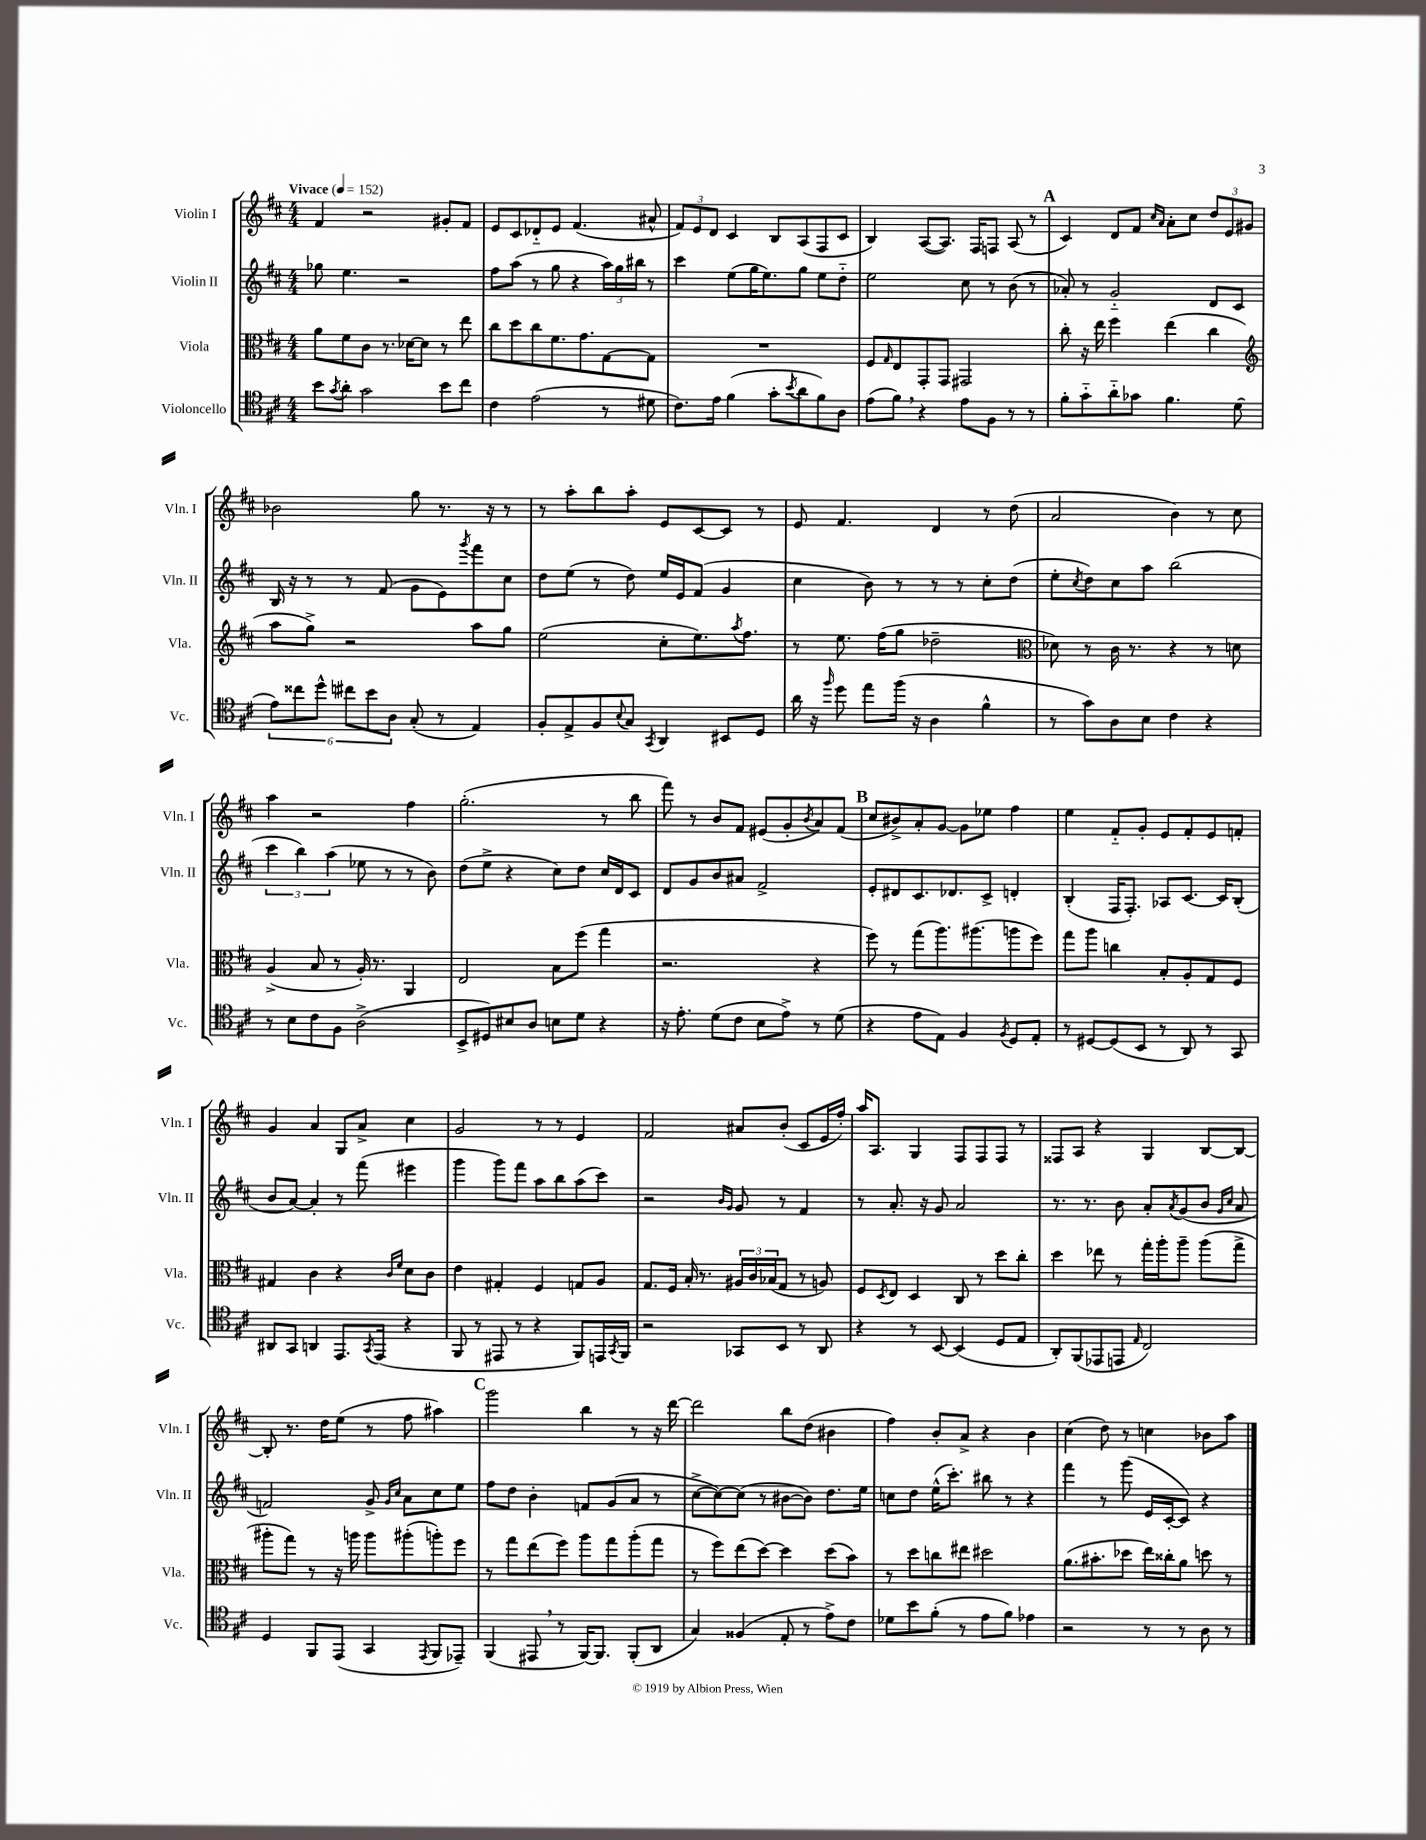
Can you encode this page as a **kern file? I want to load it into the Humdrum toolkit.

**kern	**kern	**kern	**kern
*part4	*part3	*part2	*part1
*staff4	*staff3	*staff2	*staff1
*I"Violoncello	*I"Viola	*I"Violin II	*I"Violin I
*I'Vc.	*I'Vla.	*I'Vln. II	*I'Vln. I
*clefC4	*clefC3	*clefG2	*clefG2
*k[f#c#]	*k[f#c#]	*k[f#c#]	*k[f#c#]
*M4/4	*M4/4	*M4/4	*M4/4
*MM152	*MM152	*MM152	*MM152
=1	=1	=1	=1
!	!	!	!LO:TX:a:B:t=Vivace
8b\L	8a\L	8gg-X\	4f#/
8qg/	.	.	.
8a'\J	8f#\	4.ee\	.
2g\	8c#\J	.	2r
.	8.r	.	.
.	.	2r	.
.	[16d-X\KL	.	.
.	8d-\J]	.	.
8b\L	8r	.	8g#X'/L
8cc#\J	8ee\	.	8f#/J
=2	=2	=2	=2
4c#\	8cc#\L	8ff#\L	8e/L
.	8dd\	(8aa\J	8c#/
(2e\	8cc#\	8r	8d-X/
.	8.f#\	8gg\	8e/J
.	.	4r	(4.f#/
.	8.g\	.	.
8r	[8G\	24aa\LL)	.
.	.	24gg\	.
.	.	24bb#X\JJ	.
8d#X\	8G\J]	8r	8a#X^^/
=3	=3	=3	=3
8.c#\L)	1r	4ccc#\	12f#/L)
.	.	.	12e/
.	.	.	12d/J
16e\Jk	.	.	.
(4f#\	.	(8ee\L	4c#/
.	.	16gg\K	.
.	.	8.ee\)	.
8g'\L	.	.	8B/L
8qb/	.	.	.
8a\	.	8gg\J	(8A/
8f#\)	.	8ee\L	8F#/
8A\J	.	8dd\J	8c#/J
=4	=4	=4	=4
(8e\L	8F#/L	2ee\	4B/)
.	16qqG/	.	.
8f#,\J)	8E/	.	.
4r	8GG'/	.	([8A/L
.	8GG/J	.	8.A/J])
8e\L	2GG#X/	8cc#\	.
.	.	.	16F#/KL
8F#\J	.	8r	8Fn/J
8r	.	(8b\	(8A/
8r	.	8r	8r
!!LO:REH:place=s1:t=A
=5	=5	=5	=5
8f#'\L	8cc#'\	8a-X'/)	4c#/)
8g\	16r	8r	.
.	16ee\	.	.
8a\	4ff#\	2g/	8d/L
8g-X\J	.	.	8f#/J
.	.	.	16qqcc#/LL
.	.	.	16qqa/JJ
4.f#\	(4ee\	.	8a'\L
.	.	.	8cc#\J
.	4cc#\	8d/L	12dd/L
.	.	.	12e/
(8d\	.	8c#/J	.
.	.	.	12g#X/J
!!LO:LB:g=z
=6	=6	=6	=6
*	*clefG2	*	*
12e\L)	8aa\L	16B/	2b-X\
.	.	16r	.
12cc##X\	.	.	.
.	8gg^\J)	8r	.
12dd^^\J	.	.	.
12cc#X\L	2r	8r	.
12b\	.	.	.
.	.	(8f#/	.
12A\J	.	.	.
(8G'/	.	8g\L	8gg\
8r	.	8e\)	8.r
.	.	8qggg/	.
4E/)	8aa\L	8fff#\	.
.	.	.	16r
.	8gg\J	8cc#\J	8r
=7	=7	=7	=7
8F#'/L	(2ee\	8dd\L	8r
8E^/	.	(8ee\J	8aa'\L
8F#/	.	8r	8bb\
8qqB/	.	.	.
8G/J	.	8dd\)	8aa'\J
8qGG/	.	.	.
4AA/	8cc#'\L	16ee/LL	8e/L
.	.	16e/J	.
.	8.ee\)	(8f#/J	[8c#/
8BB#X/L	.	4g/	8c#/J]
.	8qaa/	.	.
.	8.ff#\J	.	.
8D/J	.	.	8r
=8	=8	=8	=8
16a\	8r	4cc#\	8e/
16r	.	.	.
16qqff#/	.	.	.
8dd\	8.ee\	.	4.f#/
8ee\L	.	8b\)	.
.	(16ff#\KL	.	.
(16ff#\Jk	8gg\J	8r	.
16r	.	.	.
4A\	2dd-X~\	8r	4d/
.	.	8r	.
4f#^^\	.	8cc#'\L	8r
.	.	(8dd\J	(8dd\
=9	=9	=9	=9
*	*clefC3	*	*
8r	8d-X\)	8ee'\L	2a/
.	.	8qcc#/	.
8g\L)	8r	8dd\)	.
8A\	16c#\	8cc#\	.
.	8.r	.	.
8B\J	.	8aa\J	.
4c#\	4r	(2bb\	4b\)
4r	8r	.	8r
.	8dn\	.	8cc#\
!!LO:LB:g=z
=10	=10	=10	=10
8r	(4A^/	6ccc#\	4aa\
8B\L	.	.	.
.	.	6bb\)	.
8c#\	8B/	.	2r
.	.	(6aa\	.
8F#\J	8r	.	.
(2A^\	16A'/)	8ee-X\	.
.	8.r	.	.
.	.	8r	.
.	4AA/	8r	4ff#\
.	.	8b\)	.
=11	=11	=11	=11
8BB^/L	2E/	(8dd\L	(2.gg'\
8D#X/)	.	8ee^\J	.
8B#X/	.	4r	.
8A/J	.	.	.
8Bn\L	8B\L	8cc#\L)	.
8d\J	(8ff#\J	8dd\J	.
4r	4gg\	16cc#/LL	8r
.	.	16d/J	.
.	.	8c#/J	8bb\
=12	=12	=12	=12
16r	2.r	8d/L	8fff#\)
8.e'\	.	.	.
.	.	8g/	8r
(8d\L	.	8b/	8b/L
8c#\J	.	8a#X/J	8f#/J
8B\L	.	2f#^/	(8e#X/L
8e^\J)	.	.	8g'/
.	.	.	8qb/
8r	4r	.	8a/)
(8d\	.	.	(8f#/J
!!LO:REH:place=s1:t=B
=13	=13	=13	=13
4r	8ff#\)	8e'/L	8cc#/L
.	8r	8d#X/	8b#X^/)
8e\L	(8gg\L	8.c#/	8a'/
8E\J)	8.aa\)	.	[8g/J
.	.	8.d-X/	.
4F#/	.	.	8g\L]
.	(8.aa#X\	.	.
.	.	8c#^/J	8ee-X\J
8qF#/	.	.	.
8D/L	8aan\	4dn'/	4ff#\
8E'/J	8ff#\J)	.	.
=14	=14	=14	=14
8r	8gg\L	(4B'/	4ee\
[8D#X/L	8aa\J	.	.
(8D#/]	4ccn\	16F#/KL	8f#/L
.	.	8.F#'/J)	.
8BB/J	.	.	8g'/J
8r	8B'/L	8A-X/L	8e/L
8AA/)	8A'/	[8.c#/J	8f#'/
8r	8G/	.	8e/
.	.	16c#/KL]	.
8GG/	8F#/J	(8B'/J	8fn'/J
!!LO:LB:g=z
=15	=15	=15	=15
8AA#X/L	4G#X/	8b/L	4g/
8GG/J	.	[8a/J)	.
4AAn/	4c#\	4a'/]	4a/
8.EE/L	4r	8r	8G/L
.	.	(8fff#\	8a^/J
8qGG/	.	.	.
(16EE/Jk	.	.	.
.	16qqc#/LL	.	.
.	16qqf#/JJ	.	.
4r	8d\L	4eee#X\	4cc#\
.	8c#\J	.	.
=16	=16	=16	=16
8FF#/	4e\	4ggg\	2g/
8r	.	.	.
8EE#X/	4G#X'/	8ggg\L)	.
8r	.	8fff#\J	.
4r	4F#/	8aa\L	8r
.	.	8bb\	8r
8FF#/L)	8Gn/L	(8aa\	4e/
16EEn/L	8A/J	8ccc#\J)	.
8qGG/	.	.	.
16FF#/JJ	.	.	.
=17	=17	=17	=17
2r	8.G/L	2r	2f#/
.	16F#/Jk	.	.
.	16B'/	.	.
.	8.r	.	.
.	.	16qqb/LL	.
.	.	16qqg/JJ	.
8GG-X/L	24A#X/LL	8g/	8a#X/L
.	24c#/	.	.
.	(24B-X/J	.	.
8BB/J	8G/J	8r	(8b'/J
8r	8r	4f#/	8c#/L
8AA/	8An/)	.	16e/L
.	.	.	16ff#'/JJ)
=18	=18	=18	=18
4r	8F#/L	8r	16aa/KL
.	.	.	8.A/J
.	8qD/	.	.
.	8E/J	8.a'/	.
8r	4D/	.	4G/
.	.	16r	.
[8BB/	.	8g/	.
(4BB/]	8C#/	2a/	8F#/L
.	8r	.	8F#/
8D/L	8dd\L	.	8F#/J
8E/J	8cc#'\J	.	8r
=19	=19	=19	=19
8AA'/L)	4dd\	8.r	8F##X/L
(8FF#/	.	.	8A/J
.	.	8.r	.
8EE-X/	8ee-X\	.	4r
8EEn/J	8r	8b\	.
16qqE/	.	.	.
2C#/)	16gg'\LL	8a'/L	4G/
.	16aa'\J	.	.
.	.	8qa/	.
.	8aa~\J	(8g/	.
.	(8aa\L	8b/J	[8B/L
.	.	16qqg/LL	.
.	.	16qqcc#/JJ	.
.	8gg^\J	8a/	8B/J_
!!LO:LB:g=z
=20	=20	=20	=20
4D/	8aa#X'\L	2fn/)	8B'/]
.	8gg\J)	.	8.r
8FF#/L	8r	.	.
.	.	.	16dd\KL
(8EE/J	16r	.	(8ee\J
.	16aan\	.	.
4GG/	8aa\L	8g^/	8r
.	.	16qqg/LL	.
.	.	16qqcc#/JJ	.
.	(8aa#X'\	8a\L	8ff#\
8qEE/	.	.	.
8FF#/L	8aan'\)	8cc#\	4aa#X\)
8EE-X~/J)	8ff#\J	8ee\J	.
!!LO:REH:place=s1:t=C
=21	=21	=21	=21
(4FF#/	8r	8ff#\L	2ggg\
.	8gg\L	8dd\J	.
8EE#X,/	(8ee\	4b'\	.
8r	8ff#\J)	.	.
[16FF#/KL)	8aa\L	8fn/L	4bb\
8.FF#/J]	.	.	.
.	8gg\	(8g/	.
(8FF#'/L	(8aa'\	8a/J	8r
8AA/J	8gg\J	8r	16r
.	.	.	[16ddd\
=22	=22	=22	=22
4G/)	8r	[8cc#^\L	2ddd\]
.	8ff#\L)	8cc#\_)	.
(4F##X/	(8ee\	(8cc#\J]	.
.	[8dd\J)	8r	.
8E'/	4dd\]	[8b#X\L	8bb\L
8r	.	8b#\J])	(8dd\J
8e^\L)	(8dd\L	8.dd\L	4b#X\
8c#\J	8b\J)	.	.
.	.	16ee\Jk	.
=23	=23	=23	=23
8d-X\L	8r	8ccn\L	4ff#\)
8b\	8dd\L	8dd\J	.
(8f#'\J	8ccn\	(16ee^^\KL	8b'/L
.	.	8.ccc#'\J)	.
8r	8ee#X\J	.	8a^/J
8e\L	2dd#X\	8bb#X\	4r
8f#\J)	.	8r	.
4e-X\	.	4r	4b\
=24	=24	=24	=24
2r	(8.a\L	4fff#\	(4cc#\
.	8.b#X'\	.	.
.	.	8r	8dd\)
.	8dd-X\J	(8ggg\	8r
8r	16ee\LL)	16e/LL	4ccn\
.	16cc##X'\J	[16c#'/J	.
8r	8a\J	8c#/J])	.
8A\	8ddn\	4r	8b-X\L
8r	8r	.	8aa\J
==	==	==	==
*-	*-	*-	*-
